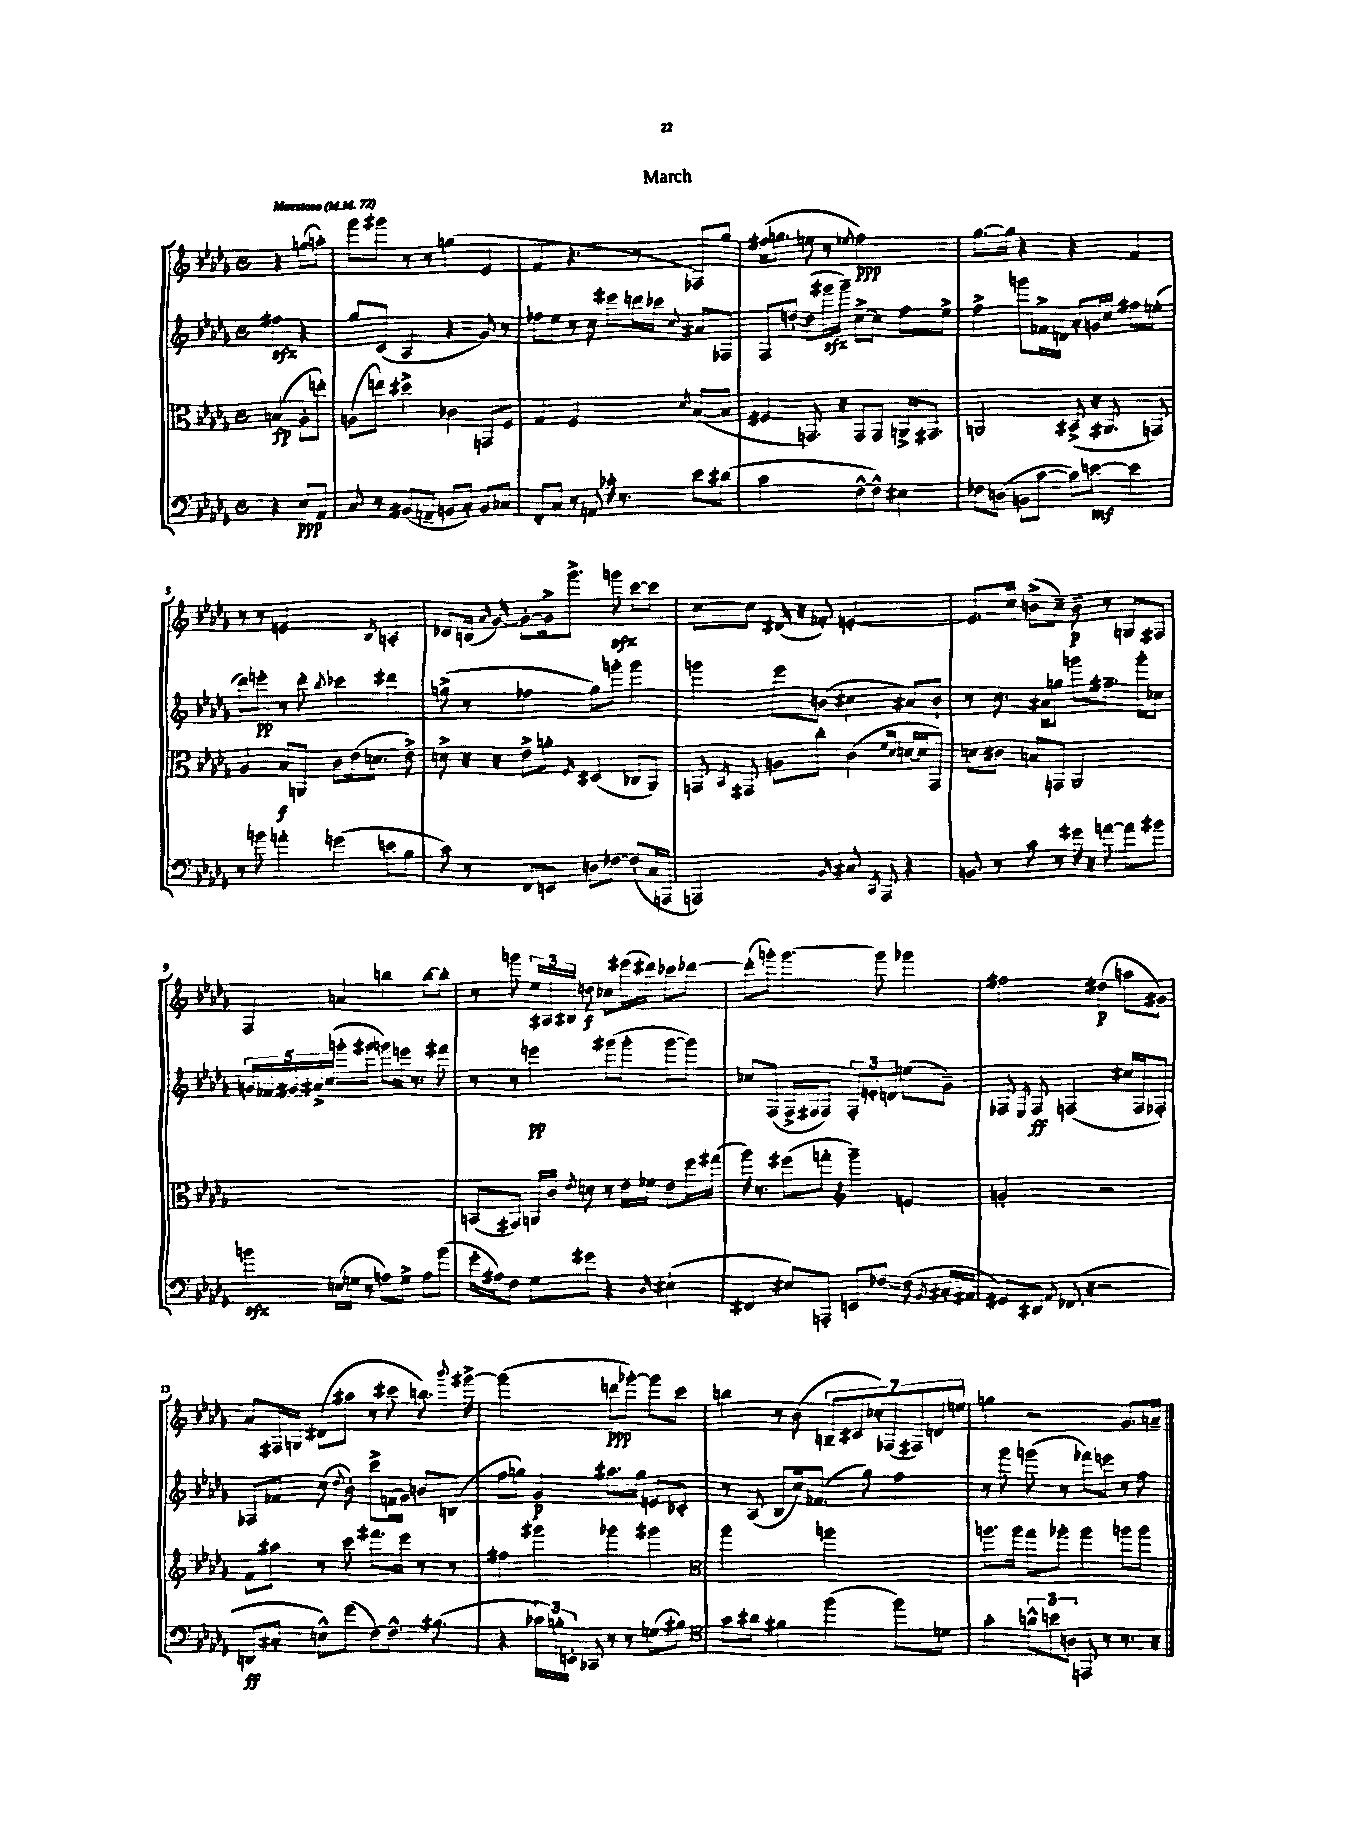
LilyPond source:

\header { title = "March" }
<<
\new StaffGroup <<
\new Staff = "s0" {
    \clef treble \key des \major \defaultTimeSignature \time 4/4 \partial 2 \tempo "Maestoso" 4 = 72
    \autoBeamOff r4 g''8[( a''8]-.) |
    ges'''8[ gis'''8] r8 r8 g''4( ees'4 |
    f'4 r4. r8 fes8[) ges''8] |
    fis''16[( g''8.] e''8 r8 \acciaccatura { ees''8 } fis''2\ppp) |
    ges''8.[~ ges''16] r4 r4 f'4 |
    r8 r8 e'2 \acciaccatura { bes8 } a4-. |
    ces'8[ b16]( \grace { aes'16 } ges'16~) ges'8[~-. ges'16-> ges'''8.]-> g'''8\sfz c'''8[~ c'''8] |
    c''8[~ c''8] dis'16( r16 fes'8-.) e'2~-. |
    e'8.[ c''16] b'8[->( c''8]--) b'8--\p r8 g8[ fis8] |
    f4 a'4 b''4 b''8[~ b''8]-. |
    r8 g'''8 \tuplet 3/2 { ees''16[ ais16 bis16] } d''8\f ces''8[ eis'''16( dis'''16]) ces'''8[ des'''8]~ |
    des'''8[-.( g'''8]-.) g'''4.~ g'''8 ges'''4 |
    fis''2 dis''4\p( a''8[ gis'8]) |
    aes'8[ fis16 g16] dis'8[( ais''8] r8 cis'''8 b''8.) \appoggiatura { bes'''8 } gis'''16~-> |
    gis'''2( d'''8[\ppp ges'''8]~-.) ges'''8[ c'''8] |
    b''4 r8 bes'8( \tuplet 7/4 { b8[-- cis'8 ces''8-.) fes8( fis8) d'8 e''8] } |
    g''4 r2 ges'8.[ a'16]-- \bar "|." |
}
\new Staff = "s1" {
    \clef treble \key des \major \defaultTimeSignature \time 4/4 \partial 2
    \autoBeamOff fis''4\sfz r4 |
    ges''8[ c'8]( aes4 r4 ges'8) r8 |
    fes''8[ ees''8] r8 c''8 eis'''8[ d'''16 ces'''16] \appoggiatura { c''8 } ais'8[ fes8] |
    f8[ d''8]~-. d''8[( gis'''16\sfz gis'''16]--) c''8[~-> c''8] f''8[ ees''8]-> |
    f''4-> g'''8[ fes'16-> d'16] aes'8[-. g'16 c''16] fis''8[ e''8]-.( |
    des'''8[) e'''8]-.\pp r8 des'''8-. \acciaccatura { bes''8 } ces'''4 dis'''4 |
    g''8->( r8 fes''4 g''8[) g'''8]-. g'''4 |
    g'''4 ees'''8[ b'8]( cis''4 ais'8[) b'8]-! |
    r8 c''8. ais'16[ g''8] g'''8[ fis''8.]-- g'''16[-. ces''8] |
    \tuplet 5/4 { g'16[ fes'16 gis'16 ais'16-> c''16]( } g'''8[-. gis'''8] g'''8[) e'''16] r8. fis'''8 |
    r8 r8 e'''4\pp gis'''8[( gis'''8]-. gis'''8[~ gis'''8]) |
    ces''8[ f8]( f16[-> fis16 fis8]) \tuplet 3/2 { fis8[-. e'8-. d'8] } e''8[( ges'8]--) |
    fes8 \acciaccatura { ees8 } fes8\ff f2( cis''16[ f16 fes8]-.) |
    fes8[ fes'8] c''8( \appoggiatura { des''8 } bes'8-.) c'''8[-> f'16( ges'16]) b'8[ b8]( |
    f''8[ g''8]) ges'4\p ais''8.[ g''16] e'8[ ces'8]-. |
    r8 aes8( bes8[ c''16) fes'8.]( ges''8) f''4 |
    r8 ges'''8 g'''8( r8 fes'''8[) e'''8] r8 f''8 \bar "|." |
}
\new Staff = "s2" {
    \clef alto \key des \major \defaultTimeSignature \time 4/4 \partial 2
    \autoBeamOff b4\fp( aes8[-. e''8]-.) |
    a8[( e''8]) dis''4-> ces'4 g,8[ f8] |
    ges4 f2 \acciaccatura { des'8 } bes8[~( bes8] |
    fis4 g,8.) r16 g,8[ g,8] a,16[-> gis,8.] |
    a,2 bis,8->( r16 ais,8. g,8) |
    aes4 bes8[\f a,8] c'8[ ees'16( d'8.] ees'8->) |
    d'8-> r16 r16 ees'8[-> a'8]-. \grace { f16 } dis4( ces8[ aes,8]) |
    g,8 \acciaccatura { bes,8 } gis,8 a8[ c''8]-. c'4( \grace { f'16[ des'16] } d'16[~ d'16 gis,8]) |
    d'8[ cis'8] b8[ g,8] aes,2 |
    R1 |
    b,8[( gis,8]) a,16[ c'16] \acciaccatura { ees'8 } d'8 r8 ees'16[ fes'16] ees'8[ f''16 gis''16]( |
    aes''16) r8. fis''8[( g''8]-. \clef treble ges'''4--) e'4 |
    g'2-. r2 |
    f'8[ ais''8] r8 c'''8 fis'''8.[ ees'''16] r8 r8 |
    fis''4 gis'''4 ges'''4 gis'''4 |
    \clef alto aes''2 a''2 |
    a''8.[ a''16] ges''8[ aes''8]-. aes''4 a''8[ a''8] \bar "|." |
}
\new Staff = "s3" {
    \clef bass \key des \major \defaultTimeSignature \time 4/4 \partial 2
    \autoBeamOff r4 ees8[\ppp aes,8] |
    c8 r8 bis,8[( a,8]-- b,8[ c8]-.) b,8[ ces8] |
    f,8[-. c8] r8 a,8 ces'16-. r8. ees'8[ dis'8]( |
    c'2 f8[~-^ f8]-^) eis4 |
    fes8[ d8]( b,8[ c'8]~ c'8[) e'8]~\mf e'4 |
    r8 b'8 a'4-. g'4( e'8[ bes8] |
    c'8) r8 f,8[ e,8] d8[ fes8]~ fes8[-.( c16 a,,16] |
    a,,2) \grace { bes,16 } cis8 \acciaccatura { c,8 } a,,8 r4 |
    b,8 r8 c'8 r8 gis'16 r16 a'8~ a'8[ bis'8] |
    b'4\sfz e16[( g16] r8 a8[) g8]-> a8[ b'8]( |
    ges'16[-. ais16) f8] ges8[ gis'8] r4 \grace { des16 } eis4-!( |
    fis,4 eis8[) a,,8]-. e,8[ fes8]~ fes8( \acciaccatura { bes,8 } cis16[-. ais,16] |
    gis,8[) dis,8] \acciaccatura { aes,8 } fes,8.( r16 r2 |
    d,8[\ff cis8]-. e8[-^) ges'8]( f8[~) f8.]-^ bis8.( |
    r4 \tuplet 3/2 { ces'16[) b16-. e,16]-. } ces,8 r8 r8 g8[( bis8]) |
    \clef tenor ges'8[ ais'8] fis'4 f''4( f''8[) d'8] |
    ges'4-. \tuplet 3/2 { a'8[-^ b'8 a8] } e,8 r8 r8. r16 \bar "|." |
}
>>
>>
